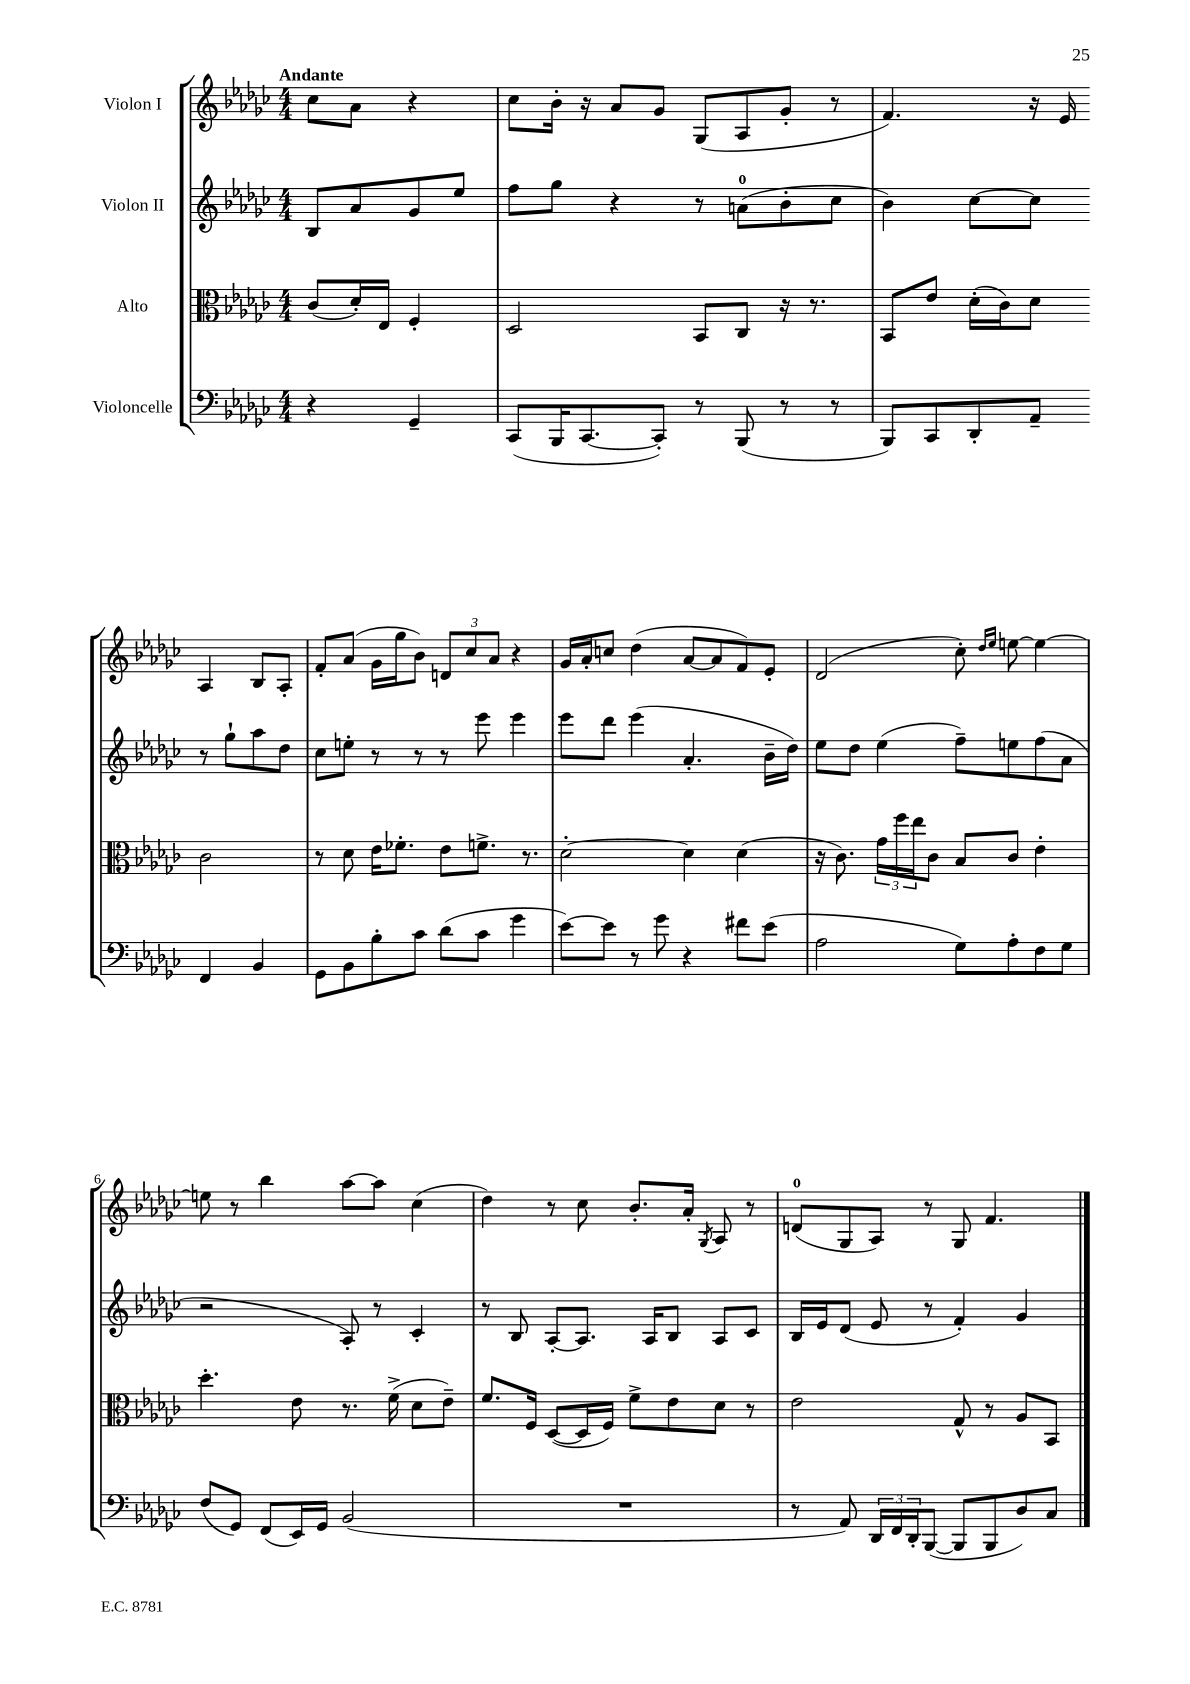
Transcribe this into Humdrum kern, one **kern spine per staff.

**kern	**kern	**kern	**kern
*part4	*part3	*part2	*part1
*staff4	*staff3	*staff2	*staff1
*I"Violoncelle	*I"Alto	*I"Violon II	*I"Violon I
*clefF4	*clefC3	*clefG2	*clefG2
*k[b-e-a-d-g-c-]	*k[b-e-a-d-g-c-]	*k[b-e-a-d-g-c-]	*k[b-e-a-d-g-c-]
*M4/4	*M4/4	*M4/4	*M4/4
=	=	=	=
!	!	!	!LO:TX:a:B:t=Andante
4r	(8c-/L	8B-/L	8cc-\L
.	16d-'/L)	8a-/	8a-\J
.	16E-/JJ	.	.
4GG-~/	4F'/	8g-/	4r
.	.	8ee-/J	.
=1	=1	=1	=1
(8CC-/L	2D-/	8ff\L	8cc-\L
16BBB-/K	.	8gg-\J	16b-'\Jk
[8.CC-/	.	.	16r
.	.	4r	8a-/L
8CC-'/J])	.	.	8g-/J
8r	8BB-/L	8r	(8G-/L
(8BBB-/	8C-/J	(8an\L	8A-/
8r	16r	8b-'\	8g-'/J
.	8.r	.	.
8r	.	8cc-\J	8r
=2	=2	=2	=2
8BBB-/L)	8BB-/L	4b-\)	4.f/)
8CC-/	8e-/J	.	.
8DD-'/	(16d-'\LL	[8cc-\L	.
.	16c-\J)	.	.
8AA-~/J	8d-\J	8cc-\J]	16r
.	.	.	16e-/
4FF/	2c-\	8r	4A-/
.	.	8gg-`\L	.
4BB-/	.	8aa-\	8B-/L
.	.	8dd-\J	8A-'/J
!!LO:LB:g=z
=3	=3	=3	=3
8GG-\L	8r	8cc-\L	8f'/L
8BB-\	8d-\	8een'\J	(8a-/J
8B-'\	16e-\KL	8r	16g-\LL
.	8.f-X'\J	.	16gg-\J
8c-\J	.	8r	8b-\J)
(8d-\L	8e-\L	8r	12dn/L
.	.	.	12cc-/
8c-\J	8.fn^\J	8eee-\	.
.	.	.	12a-/J
4g-\	.	4eee-\	4r
.	8.r	.	.
=4	=4	=4	=4
[8e-\L)	[2d-'\	8eee-\L	16g-/LL
.	.	.	16a-'/J
8e-\J]	.	8ddd-\J	8ccn/J
8r	.	(4eee-\	(4dd-\
8g-\	.	.	.
4r	4d-\]	4.a-'/	[8a-/L
.	.	.	8a-/]
8f#X\L	(4d-\	.	8f/)
(8e-\J	.	16b-~\LL	8e-'/J
.	.	16dd-\JJ)	.
=5	=5	=5	=5
2A-\	16r	8ee-\L	(2d-/
.	8.c-\)	.	.
.	.	8dd-\J	.
.	24g-\LL	(4ee-\	.
.	24ff\	.	.
.	24ee-\J	.	.
.	8c-\J	.	.
8G-\L)	8B-/L	8ff~\L)	8cc-'\)
.	.	.	16qqdd-/LL
.	.	.	16qqee-/JJ
8A-'\	8c-/J	8een\	[8een\
8F\	4e-'\	(8ff\	4ee\_
8G-\J	.	8a-\J	.
!!LO:LB:g=z
=6	=6	=6	=6
(8F/L	4.dd-'\	2r	8een\]
8GG-/J)	.	.	8r
(8FF/L	.	.	4bb-\
16EE-/L)	8e-\	.	.
16GG-/JJ	.	.	.
(2BB-/	8.r	8A-'/)	[8aa-\L
.	.	8r	8aa-\J]
.	(16f^\	.	.
.	8d-\L	4c-'/	(4cc-\
.	8e-~\J)	.	.
=7	=7	=7	=7
1r	8.f/L	8r	4dd-\)
.	.	8B-/	.
.	16F/Jk	.	.
.	([8D-/L	[8A-'/L	8r
.	16D-/L]	8.A-/J]	8cc-\
.	16F/JJ)	.	.
.	8f^\L	.	8.b-'/L
.	.	16A-/KL	.
.	8e-\	8B-/J	.
.	.	.	16a-'/Jk
.	.	.	8qG-/
.	8d-\J	8A-/L	8A-/
.	8r	8c-/J	8r
=8	=8	=8	=8
8r	2e-\	16B-/LL	(8dn/L
.	.	16e-/J	.
8AA-/)	.	(8d-/J	8G-/
24DD-/LL	.	8e-/	8A-/J)
24FF/	.	.	.
24DD-'/J	.	.	.
([8BBB-/J	.	8r	8r
8BBB-/L]	8G-^^/	4f'/)	8G-/
8BBB-/	8r	.	4.f/
8D-/)	8A-/L	4g-/	.
8C-/J	8BB-/J	.	.
==	==	==	==
*-	*-	*-	*-
